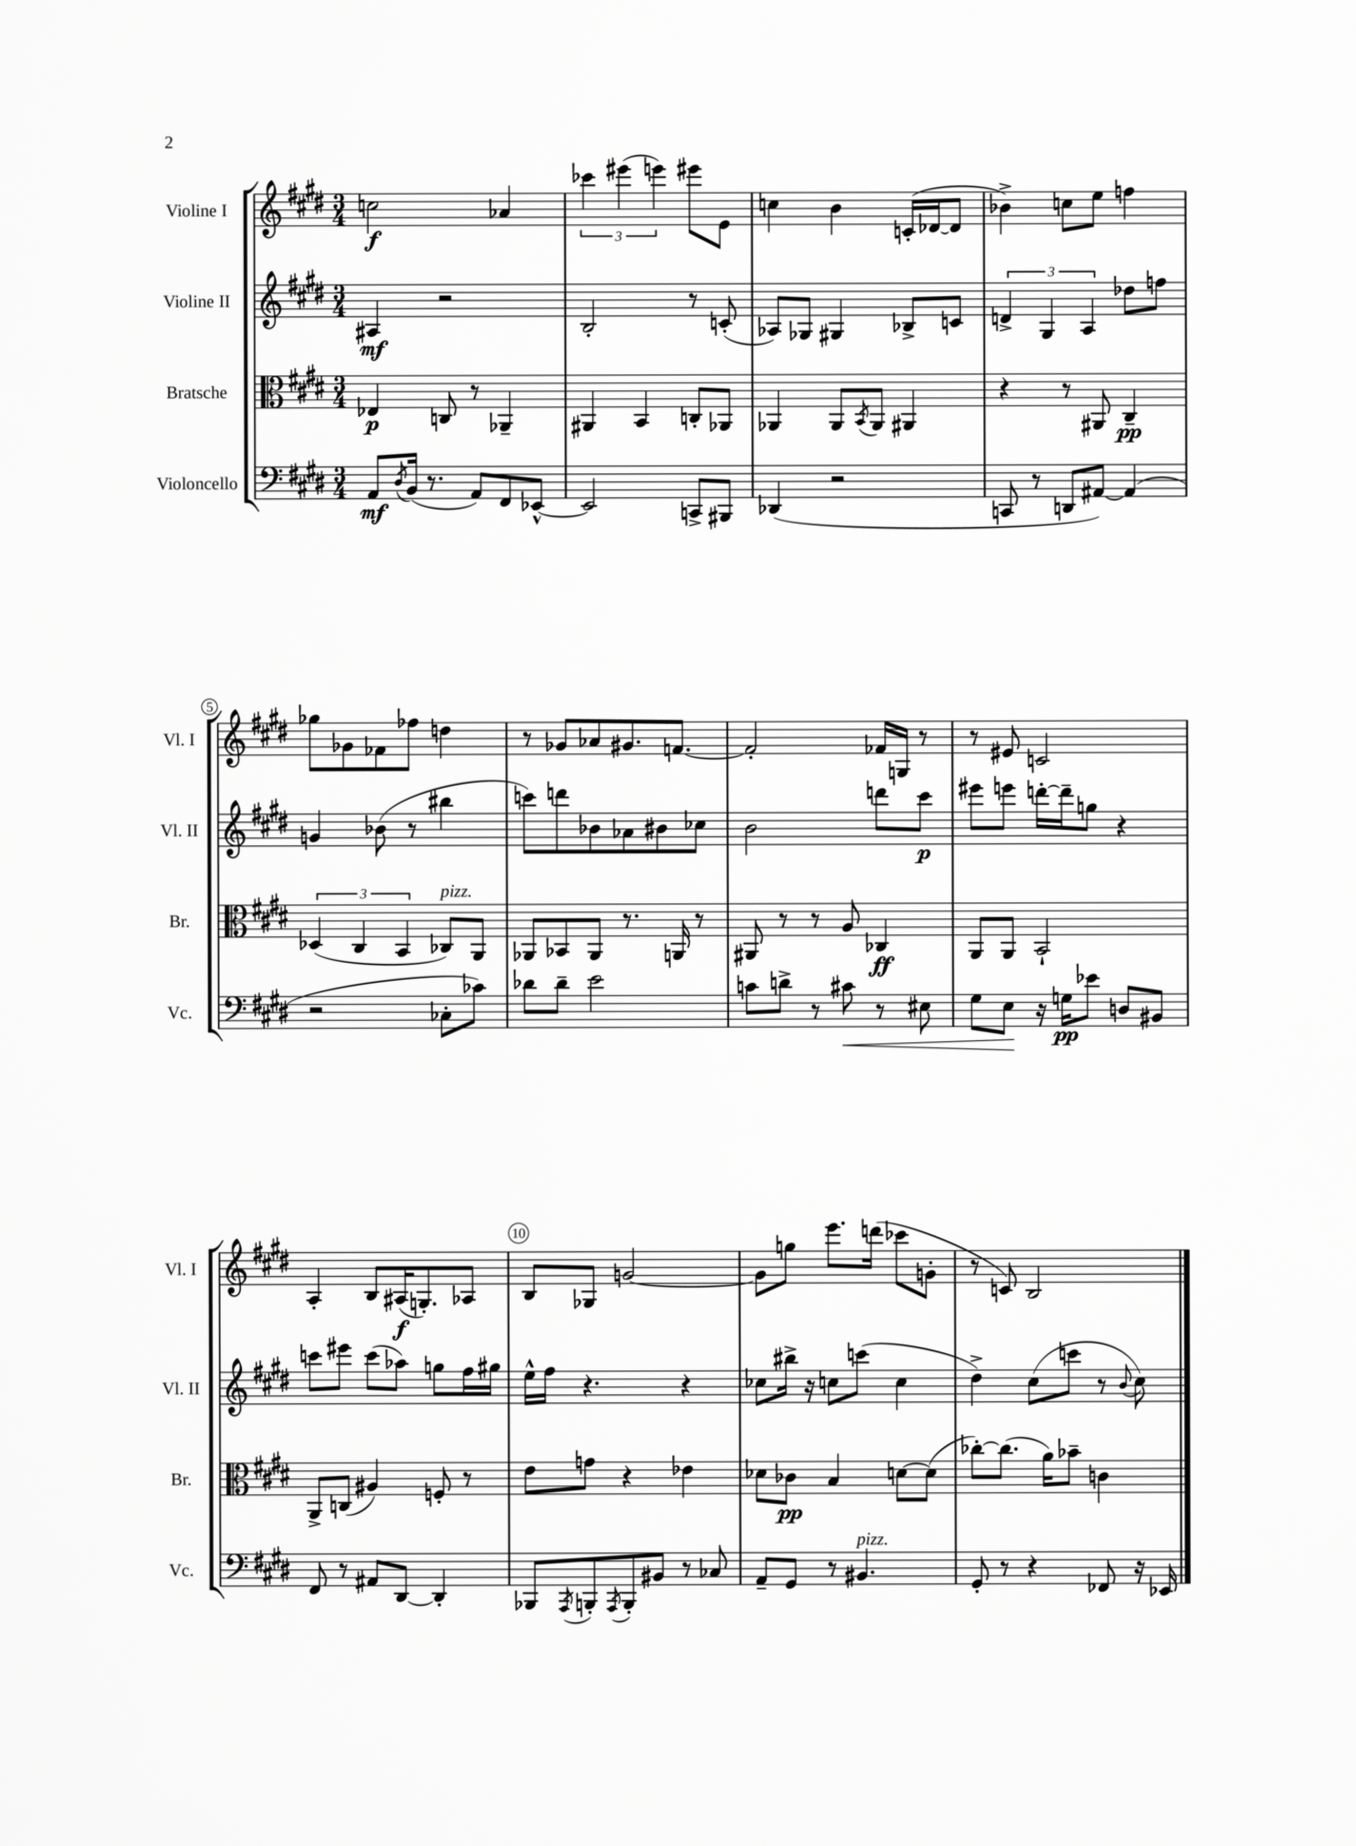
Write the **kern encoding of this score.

**kern	**kern	**kern	**kern
*staff4	*staff3	*staff2	*staff1
*clefF4	*clefC3	*clefG2	*clefG2
*k[f#c#g#d#]	*k[f#c#g#d#]	*k[f#c#g#d#]	*k[f#c#g#d#]
*M3/4	*M3/4	*M3/4	*M3/4
8AA	4E-	4A#	2cc
8qD#	.	.	.
(16BB	.	.	.
8.r	.	.	.
.	8C	2r	.
8AA)	8r	.	.
8FF#	4AA-~	.	4a-
[8EE-^^	.	.	.
=	=	=	=
2EE-]	4AA#	2B'	6ccc-
.	.	.	(6eee#
.	4BB	.	.
.	.	.	6eee)
8CC^	8C'	8r	8eee#
8BBB#	8AA-	(8c'	8e
=	=	=	=
(4DD-	4AA-	8A-)	4cc
.	.	8G-	.
2r	8AA-	4G#	4b
.	8qBB	.	.
.	8AA-	.	.
.	4AA#	8B-^	(16c'
.	.	.	[16d-
.	.	8c	8d-]
=	=	=	=
8CC	4r	6d^	4b-^)
8r	.	.	.
.	.	6G#	.
8DD	8r	.	8cc
.	.	6A	.
[8AA#)	8AA#	.	8ee
(4AA#]	4C#~	8dd-	4ff
.	.	8ff	.
=	=	=	=
2r	(6D-	4g	8gg-
.	.	.	8g-
.	6C#	.	.
.	.	(8b-	8f-
.	6BB	.	.
.	.	8r	8ff-
8C-'	8C-)	4bb#	4dd
8c-)	8AA	.	.
=	=	=	=
8d-	8AA-	8ccc)	8r
8d-~	8BB-	8ddd	8g-
2e	8AA-	8b-	8a-
.	8.r	8a-	8.g#
.	.	8b#	.
.	16AA	.	[8.f
.	8r	8cc-	.
=	=	=	=
8c	8AA#	2b	2f']
8d^	8r	.	.
8r	8r	.	.
8c#	8A	.	.
8r	4C-	8ddd	16f-
.	.	.	16G
8E#	.	8ccc#	8r
=	=	=	=
8G#	8AA	8eee#	8r
8E	8AA	8eee	8e#
16r	2BB`	[16ddd'	2c
16G	.	16ddd~]	.
8e-	.	8gg	.
8D	.	4r	.
8BB#	.	.	.
=	=	=	=
8FF#	8AA^	8ccc	4A'
8r	(8C	8eee#	.
8AA#	4A#)	(8ccc	8B
[8DD#	.	8aa-)	(16A#
.	.	.	8.G')
4DD#']	8F'	8gg	.
.	8r	16ff#	8A-
.	.	16gg#	.
=	=	=	=
8BBB-	8e	16ee^^	8B
.	.	16ff#	.
8qAAA	.	.	.
8BBB'	8g	4.r	8G-
8qAAA	.	.	.
8BBB'	4r	.	[2g
8BB#	.	.	.
8r	4e-	4r	.
8C-	.	.	.
=	=	=	=
8AA~	8d-	8cc-	8g]
8GG#	8c-	16bb#^	8gg
.	.	16r	.
8r	4B	8cc	8.eee
4.BB#	.	(8ccc	.
.	.	.	(16ddd
.	[8d	4cc	8ccc-
.	(8d]	.	8g'
=	=	=	=
8GG#'	[8cc-')	4dd#^)	8r
8r	(8.cc-]	.	8c)
4r	.	(8cc#	2B
.	16a)	.	.
.	8b-~	8ccc	.
8FF-	4c	8r	.
.	.	8qqb	.
16r	.	8cc#)	.
16EE-	.	.	.
==	==	==	==
*-	*-	*-	*-
